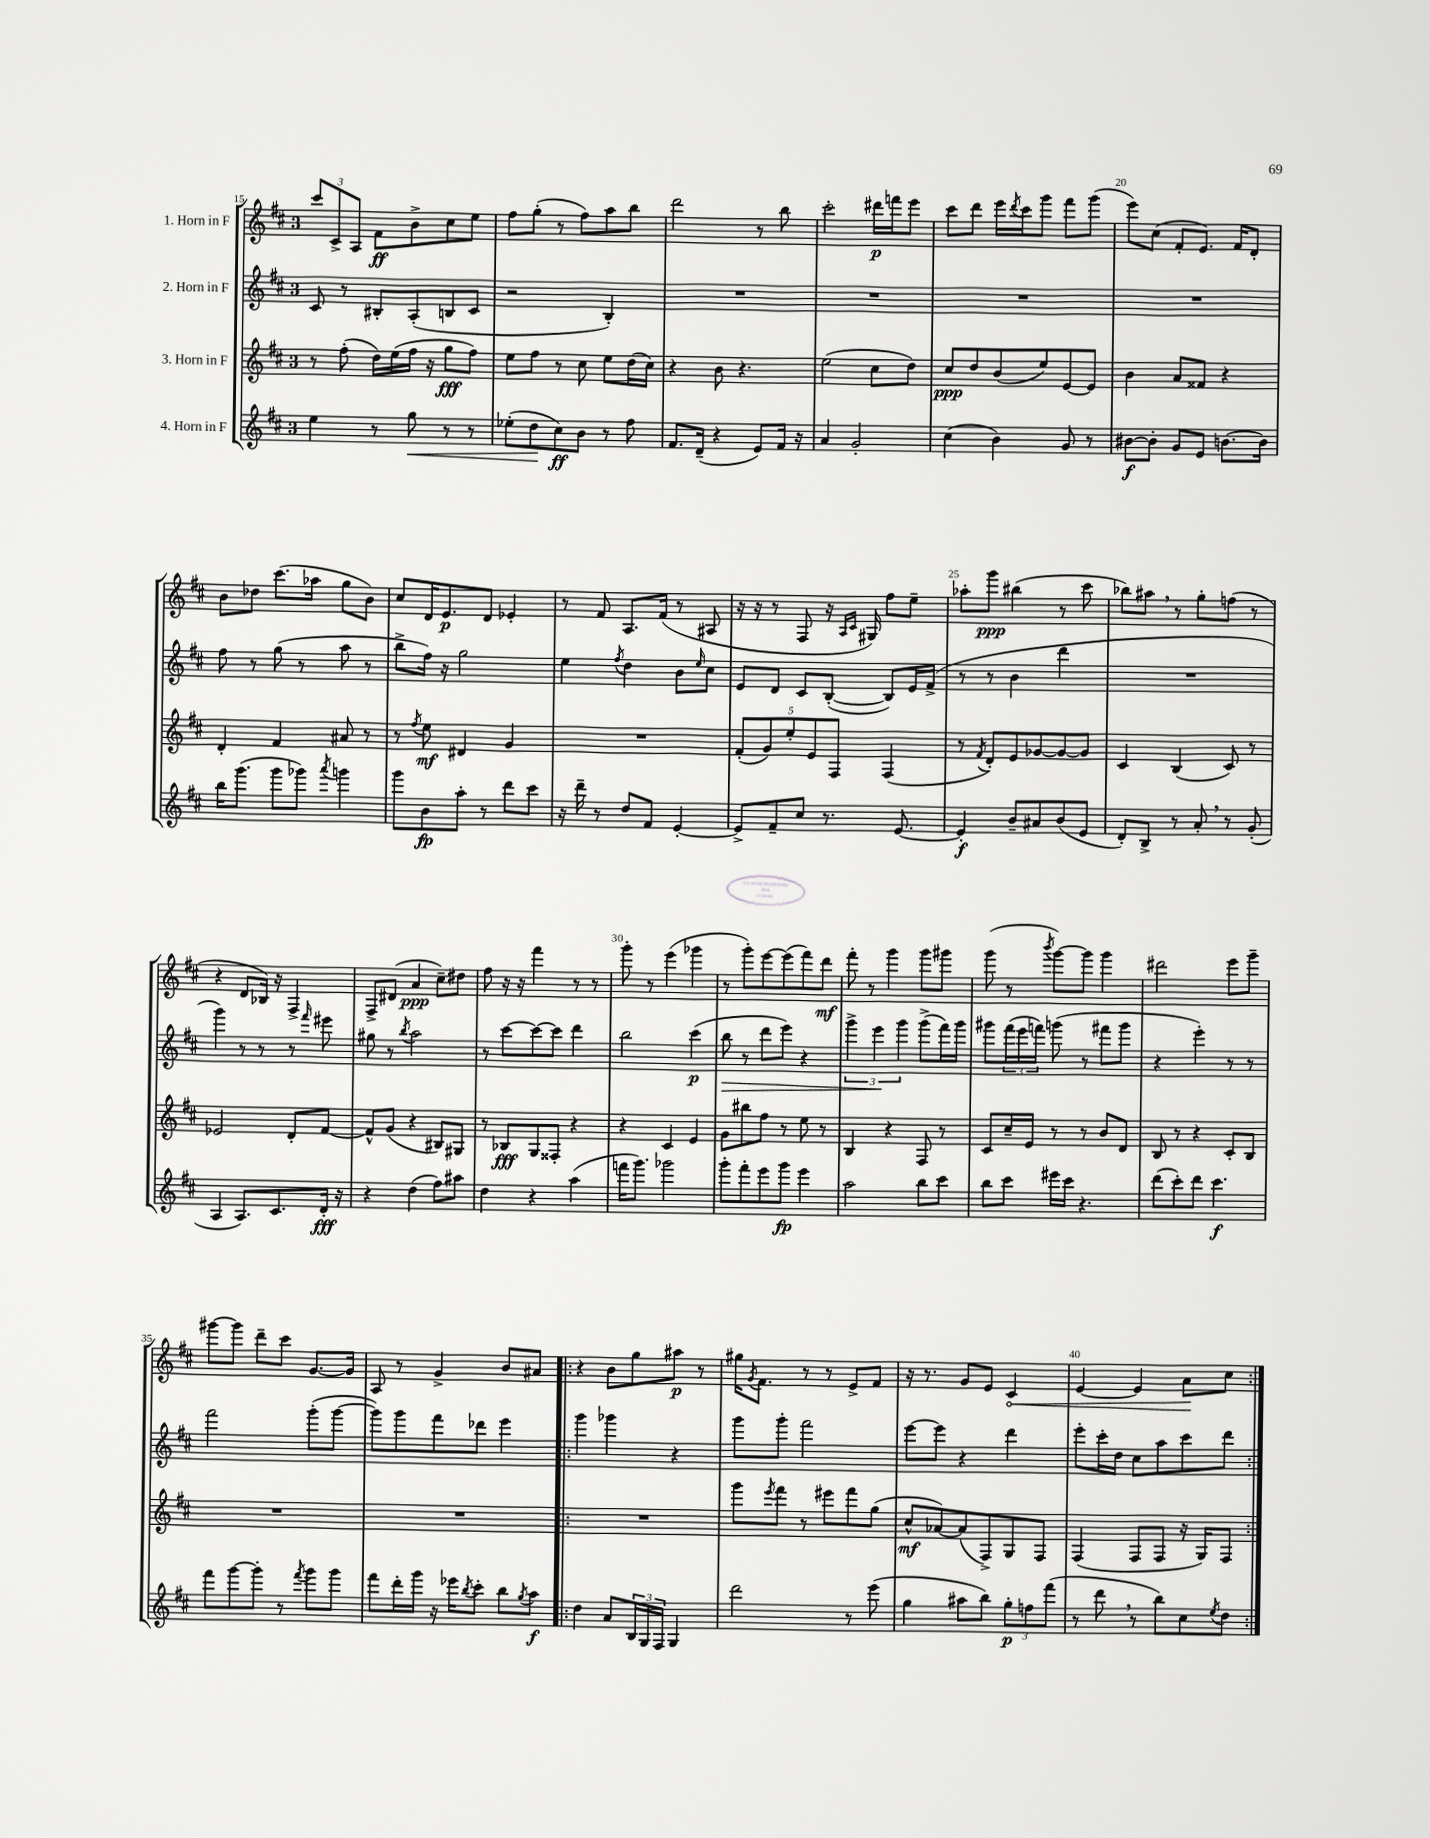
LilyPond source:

<<
\new StaffGroup <<
\new Staff = "s0" \with { instrumentName = "1. Horn in F" } {
    \clef treble \key d \major \once \override Staff.TimeSignature.style = #'single-digit \time 3/4
    \tuplet 3/2 { cis'''8 cis'8-> a8 } fis'8\ff b'8-> cis''8 e''8 |
    fis''8 g''8-.( r8 fis''8) a''8 b''8 |
    d'''2 r8 b''8 |
    cis'''2-. dis'''16\p f'''16 e'''8 |
    cis'''8 d'''8 e'''16 \acciaccatura { d'''8 } cis'''16 g'''8 fis'''8 g'''8( |
    e'''8) cis''8( fis'8-. e'8.) fis'16 d'8-. |
    b'8 des''8 cis'''8.( aes''16 g''8 b'8) |
    cis''8 d'16 e'8.\p d'8 ees'4-. |
    r8 fis'8 a8. fis'16( r8 ais8 |
    r16 r16 r8 fis8 r16 \grace { a16 cis'16 } gis16) fis''8 e''8-- |
    aes''8-. g'''8\ppp bis''4( r8 cis'''8 |
    bes''8) ais''8 \breathe r8 g''8-. f''8( r8 |
    r4 d'8 bes16) r16 fis4-> |
    fis8-> dis'8( a'4\ppp cis''8--) dis''8 |
    fis''8 r16 r16 fis'''4 r8 r8 |
    g'''8-. r8 e'''4( ges'''4 |
    r8 g'''8-.) e'''8~ e'''8( fis'''8) d'''8\mf |
    fis'''8-. r8 g'''4 g'''8 gis'''8 |
    g'''8( r8 \acciaccatura { b'''8 } g'''8~) g'''8 g'''4 |
    dis'''2 e'''8 g'''8-- |
    gis'''8~ gis'''8 d'''8-- cis'''8 g'8.~ g'16 |
    a8 r8 g'4-> b'8 ais'8 |
    \repeat volta 2 { r4 b'8 g''8 ais''8\p r8 |
    gis''16 \acciaccatura { g'8 } fis'8. r8 r8 e'8-> fis'8 |
    r16 r8. g'8 e'8 \once \override Hairpin.circled-tip = ##t cis'4\< |
    e'4~ e'4 a'8\! cis''8 | }
}
\new Staff = "s1" \with { instrumentName = "2. Horn in F" } {
    \clef treble \key d \major \once \override Staff.TimeSignature.style = #'single-digit \time 3/4
    cis'8 r8 bis8-. a8-.( b8 cis'8 |
    r2 b4-.) |
    R2. |
    R2. |
    R2. |
    R2. |
    fis''8 r8 g''8( r8 a''8 r8 |
    b''8-> fis''16) r16 g''2 |
    e''4 \acciaccatura { fis''8 } d''4 b'8 \grace { e''16 } cis''8 |
    e'8 d'8 cis'8 b8~-.( b8) e'16 fis'16->( |
    r8 r8 b'4 d'''4 |
    R2. |
    g'''4) r8 r8 r8 \grace { fis'''16 } eis'''8 |
    gis''8 r8 \acciaccatura { b''8 } a''2 |
    r8 cis'''8~ cis'''8~ cis'''8 d'''4 |
    b''2 cis'''4\p( |
    b''8\> r8 d'''8 e'''8) r4 |
    \tuplet 3/2 { g'''4-> e'''4\! g'''4 } g'''8->( fis'''16) g'''16 |
    gis'''8 \tuplet 3/2 { fis'''16( e'''16 f'''16) } g'''8( r8 fis'''8 g'''8 |
    r4 e'''4-.) r8 r8 |
    fis'''2 g'''8-.( g'''8~ |
    g'''8) g'''8 fis'''8 des'''8 e'''4 |
    \repeat volta 2 { g'''4 ges'''4 r4 |
    g'''8 g'''8-. fis'''2 |
    e'''8~ e'''8 r4 d'''4 |
    e'''8-. cis'''16-. d''16 cis''8 a''8 cis'''8 d'''8 | }
}
\new Staff = "s2" \with { instrumentName = "3. Horn in F" } {
    \clef treble \key d \major \once \override Staff.TimeSignature.style = #'single-digit \time 3/4
    r8 fis''8-.( d''16) e''16( fis''16 r16 g''8\fff fis''8) |
    e''8 fis''8 r8 cis''8 e''8 d''16( cis''16) |
    r4 b'8 r4. |
    e''2( cis''8 d''8) |
    cis''8\ppp d''8 b'8( e''8) e'8~ e'8 |
    b'4 a'8 fisis'8 r4 |
    d'4-. fis'4 ais'8 r8 |
    r8 \acciaccatura { fis''8 } e''8\mf dis'4 g'4 |
    R2. |
    \tuplet 5/4 { fis'8-.( g'8) e''8-. e'8 fis8 } fis4( |
    r8 \acciaccatura { fis'8 } d'8-.) e'8 ges'8~ ges'8~ ges'8 |
    cis'4 b4( cis'8) r8 |
    ees'2 d'8-. fis'8~ |
    fis'8-^ g'8( r4 bis8) gis8 |
    r8 bes8\fff g8 fisis8-. r4 |
    r4 cis'4 e'4 |
    g'8 bis''8 fis''8 r8 e''8 r8 |
    b4 r4 fis8 r8 |
    cis'8 cis''16-- e'16 r8 r8 b'8 d'8 |
    b8 r8 r4 cis'8-. b8 |
    R2. |
    R2. |
    \repeat volta 2 { R2. |
    g'''8 \acciaccatura { e'''8 } fis'''8 r8 eis'''8 fis'''8 g''8( |
    cis''8-^\mf aes'8~) aes'8( fis8->) g8 fis8 |
    fis4( fis8 fis8 r16 g16) fis8 | }
}
\new Staff = "s3" \with { instrumentName = "4. Horn in F" } {
    \clef treble \key d \major \once \override Staff.TimeSignature.style = #'single-digit \time 3/4
    e''4 r8 g''8\< r8 r8 |
    ees''8-.( d''8\! cis''8\ff) b'8 r8 fis''8 |
    fis'8. d'16--( r4 e'8) fis'16 r16 |
    a'4 g'2-. |
    cis''4( b'4) g'8 r8 |
    bis'8~\f bis'8-. g'8 e'8 b'8.~ b'16 |
    b''16 g'''8.( g'''8 ges'''8) \acciaccatura { a'''8 } g'''4 |
    g'''8 b'8\fp a''8-. r8 d'''8 cis'''8 |
    r16 d'''16-- r8 d''8 fis'8 e'4~-. |
    e'8-> fis'8-- cis''8 r8. e'8.~ |
    e'4-.\f b'8-- ais'8 b'8( e'8 |
    d'8-.) b8-> r8 a'8-. \breathe r8 g'8-.( |
    a4 a8.) cis'8. d'16-.\fff r16 |
    r4 d''4( fis''8) ais''8 |
    d''4 r4 a''4( |
    f'''16 g'''8.) ges'''2 |
    g'''8-. fis'''8-. e'''8 g'''8\fp e'''4 |
    a''2 b''8 cis'''8 |
    b''8 cis'''8 eis'''16 cis'''16 r4. |
    d'''8( cis'''8-.) d'''8 cis'''4.\f |
    fis'''8 g'''8~ g'''8-. r8 \acciaccatura { fis'''8 } g'''8 g'''8 |
    fis'''8 d'''16-. g'''16 r16 ees'''16 \acciaccatura { b''8 } cis'''8-. b''8 \acciaccatura { g''8 } a''8\f |
    \repeat volta 2 { d''4 a'8 \tuplet 3/2 { b16 g16 fis16 } g4 |
    d'''2 r8 e'''8( |
    g''4 ais''8 b''8) \tuplet 3/2 { g''8-.\p f''8 fis'''8( } |
    r8 d'''8 \breathe r8 b''8) cis''8 \acciaccatura { e''8 } d''8 | }
}
>>
>>
\layout { \context { \Score currentBarNumber = #15 \override BarNumber.break-visibility = ##(#f #t #t) barNumberVisibility = #(every-nth-bar-number-visible 5) } }
